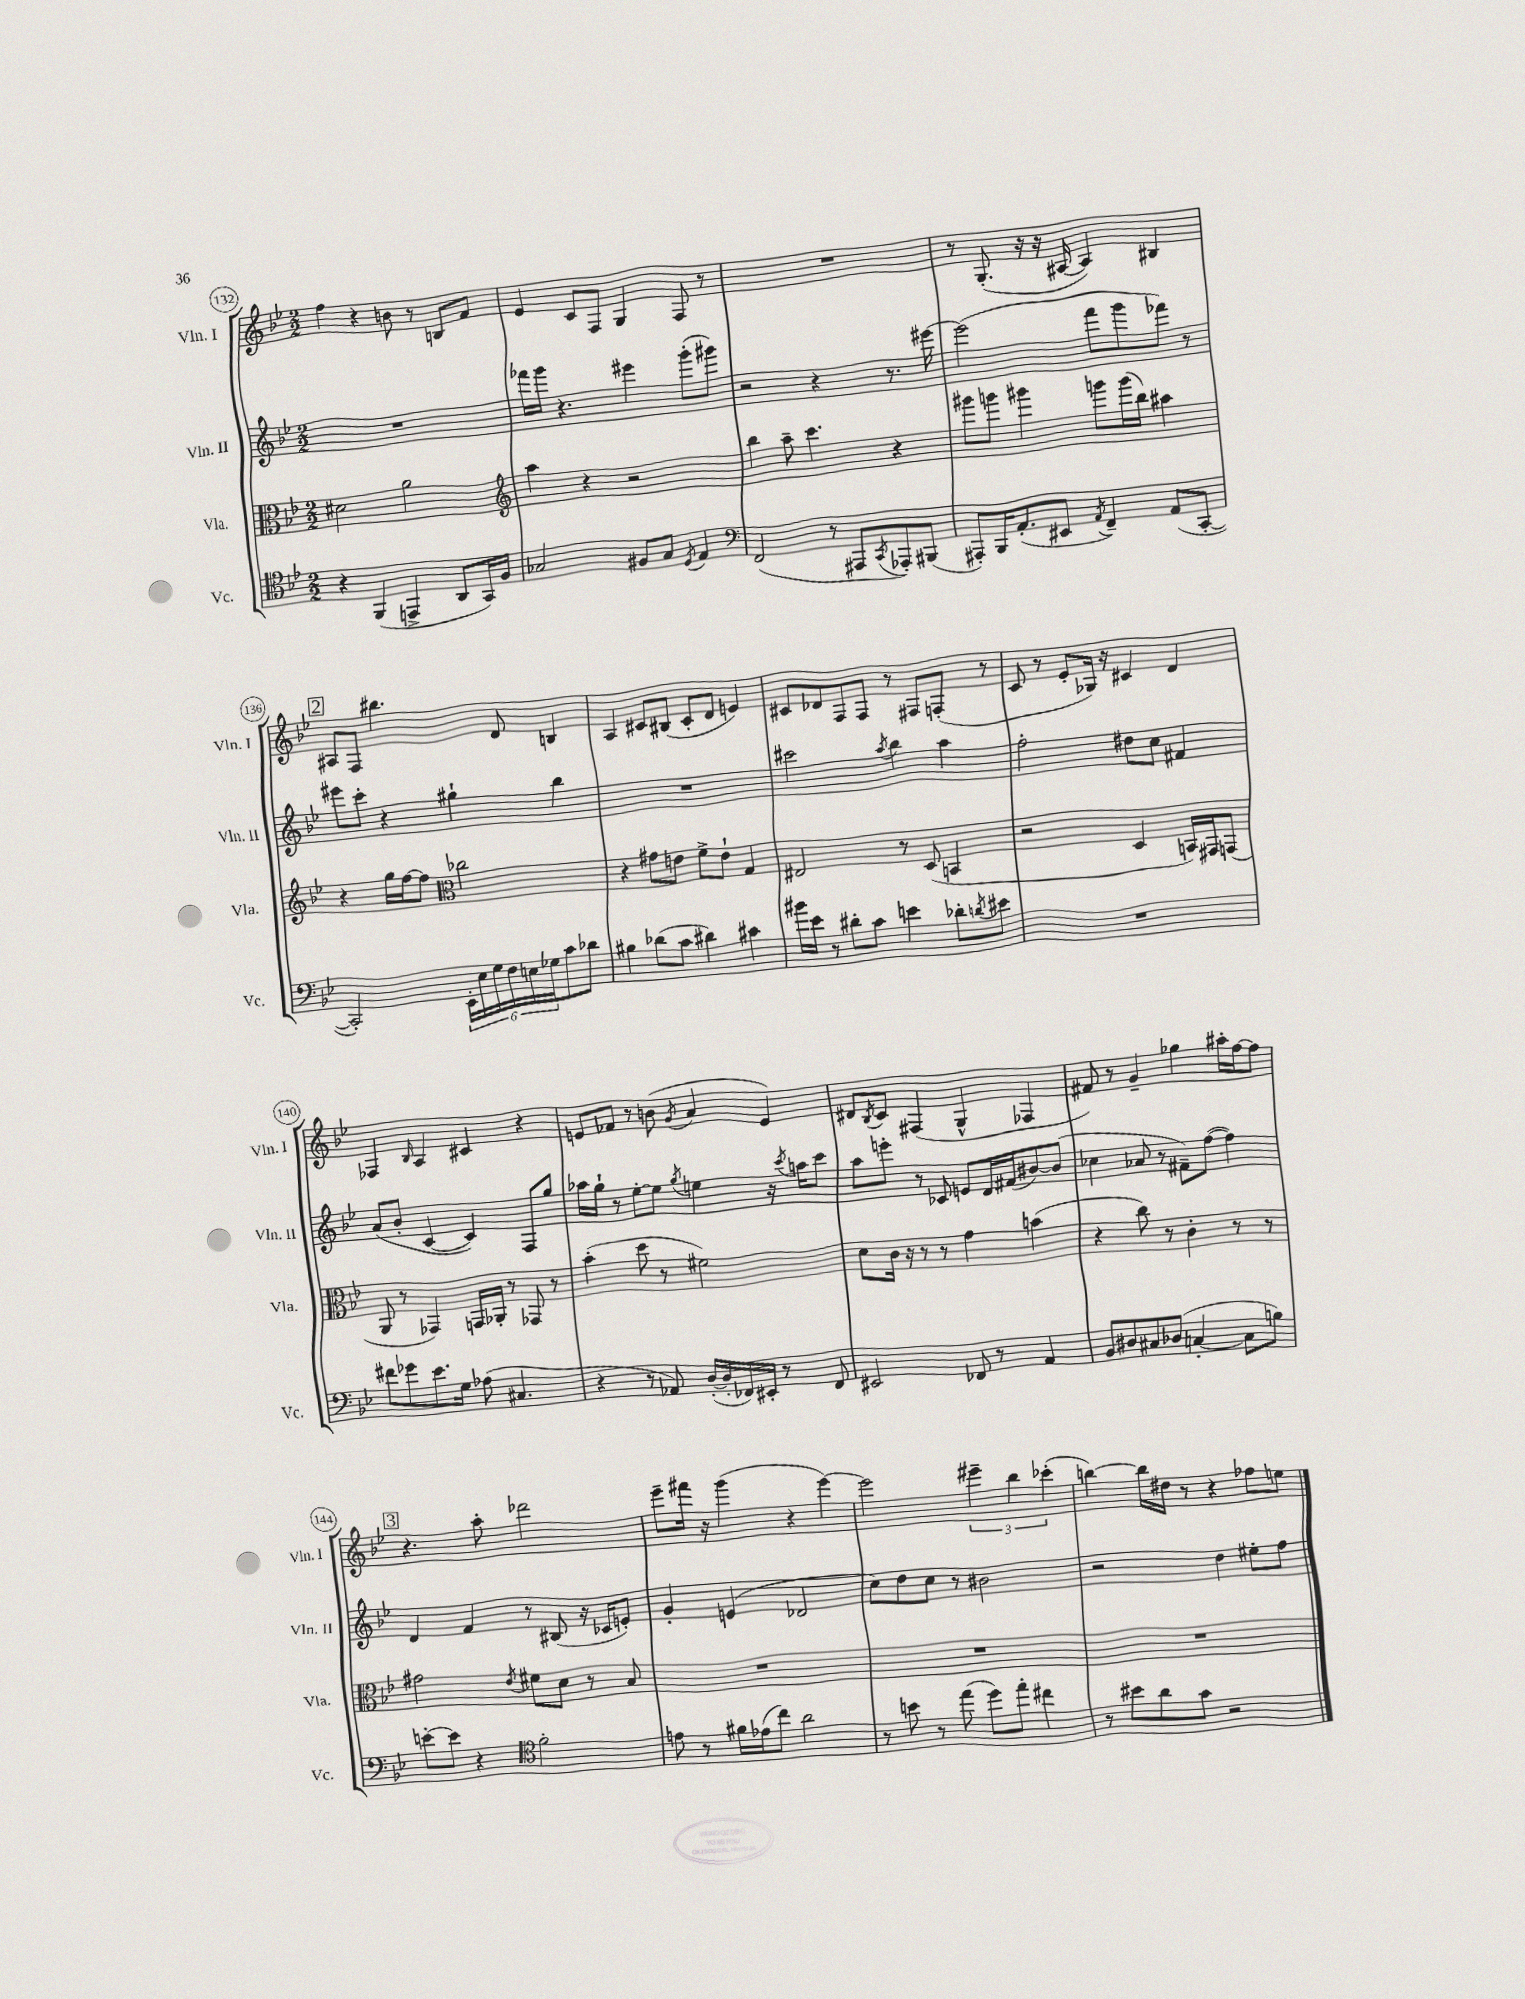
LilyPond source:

<<
\new StaffGroup <<
\new Staff = "s0" \with { instrumentName = "Vln. I" shortInstrumentName = "Vln. I" } {
    \clef treble \key bes \major \numericTimeSignature \time 2/2
    f''4 r4 b'8 r8 b8 f'8 |
    ees'4 c'8 f8 g4 f8 r8 |
    R1 |
    r8 g8.-.( r16 r16 ais16~ ais4) bis4 |
    \mark \markup { \box "2" } ais8 f8 bis''4. d'8 b4 |
    a4 cis'8 bis8( cis'8-. d'8 e'4) |
    cis'8 des'8 f8 f8 r8 fis8 f8-.( r8 |
    c'8 r8 ees'8-. ges16) r16 cis'4 d'4 |
    fes4 \grace { bes16 } a4 cis'4 r4 |
    e'8 fes'8 r8 b'8( \acciaccatura { g'8 } a'4 e'4) |
    dis'8 \acciaccatura { bes8 } c'8 fis4( g4-^ fes4 |
    fis'8) r8 g'4-- ges''4 ais''16-. f''16~ f''8 |
    \mark \markup { \box "3" } r4. a''8-. des'''2 |
    ees'''8-- fis'''16 r16 g'''4( r4 ees'''4~) |
    ees'''2 \tuplet 3/2 { eis'''4-- bes''4 ces'''4-.( } |
    b''4~) b''16 dis''16 r8 r4 fes''8 e''8 \bar "|." |
}
\new Staff = "s1" \with { instrumentName = "Vln. II" shortInstrumentName = "Vln. II" } {
    \clef treble \key bes \major \numericTimeSignature \time 2/2
    R1 |
    fes'''16 g'''16 r4. eis'''4 g'''8-.( gis'''8) |
    r2 r4 r8. eis'''16~ |
    eis'''2( f'''8 g'''8 fes'''8) r8 |
    \mark \markup { \box "2" } eis'''8 c'''8-. r4 gis''4-! bes''4 |
    R1 |
    cis'''2 \acciaccatura { a''8 } bes''4 a''4 |
    f''2-. dis''8 c''8 fis'4 |
    a'8( bes'8-. c'4~ c'4) f8 g''8 |
    aes''16 g''16-! r8 ees''8~-. ees''8 \acciaccatura { g''8 } e''4 r16 \acciaccatura { c'''8 } a''16 c'''8 |
    a''8 e'''8-. r8 ces'8 e'8 d'16 fis'16( bis'8~) bis'8( |
    ces''4 aes'8 r8 fis'8--) f''8~( f''4) |
    \mark \markup { \box "3" } d'4 f'4 r8 bis8( r16 ces'16 e'8-.) |
    g'4-. e'4( des'2 |
    c''8) d''8 c''8 r8 bis'2 |
    r2 d''4 eis''8-. f''8 \bar "|." |
}
\new Staff = "s2" \with { instrumentName = "Vla." shortInstrumentName = "Vla." } {
    \clef alto \key bes \major \numericTimeSignature \time 2/2
    dis'2 a'2 |
    \clef treble a''4 r4 r2 |
    bes''4 a''8-- c'''4. r4 |
    gis'''8 g'''8 gis'''4 g'''8 g'''16( bes''16) ais''4 |
    \mark \markup { \box "2" } r4 g''16 f''16~ f''8 \clef alto ces''2 |
    r4 gis'8 e'8 f'8-> e'8-! g4 |
    eis2 r8 d8( b,4 |
    r2 d4 b,16) gis,16 g,8( |
    a,8 r8 ges,4) g,16 aes,16-. r8 ges,8 r8 |
    bes'4-.( d''8 r8 fis'2) |
    d'8 c'16 r16 r8 r8 g'4 b'4( |
    r4 c''8) r8 c'4-. r8 r8 |
    \mark \markup { \box "3" } gis'2 \acciaccatura { ees'8 } fis'8 d'8 r8 bes8 |
    R1 |
    R1 |
    R1 \bar "|." |
}
\new Staff = "s3" \with { instrumentName = "Vc." shortInstrumentName = "Vc." } {
    \clef tenor \key bes \major \numericTimeSignature \time 2/2
    r4 f,4( e,4-> a,8 g,16) f16 |
    ges2 fis8 ges8 \acciaccatura { d8 } ees4 |
    \clef bass f,2( r8 ais,,8 \acciaccatura { c,8 } aes,,8-.) bis,,8( |
    ais,,8-.) bes,,16 a,8.-.( eis,8 \acciaccatura { a,8 } f,4--) a,8( c,8~-. |
    \mark \markup { \box "2" } c,2-.) \tuplet 6/4 { ees,16-. ees16 g16 f16 e16 ges16 } c'8 des'8 |
    bis4 des'8( c'8 dis'4) cis'4 |
    bis'16 ees'16 r8 dis'8-. c'8 e'4 des'8-. \acciaccatura { d'8 } eis'8 |
    R1 |
    fis'8 ges'8 ees'8. g16 aes8( cis4. |
    r4 r8 aes,8) d16~-.( d16-. fes,16) eis,16-. r8 fes,8 |
    eis,2 fes,8 r8 a,4 |
    bes,8 dis8 cis8 des8( c4~-. c8 b8) |
    \mark \markup { \box "3" } e'8~-. e'8 r4 \clef tenor f'2-. |
    e'8 r8 fis'16 ees'16( c''8) a'2 |
    r8 b'8 r8 ees''8( d''8) ees''8-. cis''4 |
    r8 bis'8 a'8 g'8 r2 \bar "|." |
}
>>
>>
\layout { \context { \Score currentBarNumber = #132 \override BarNumber.stencil = #(make-stencil-circler 0.1 0.3 ly:text-interface::print) } }
